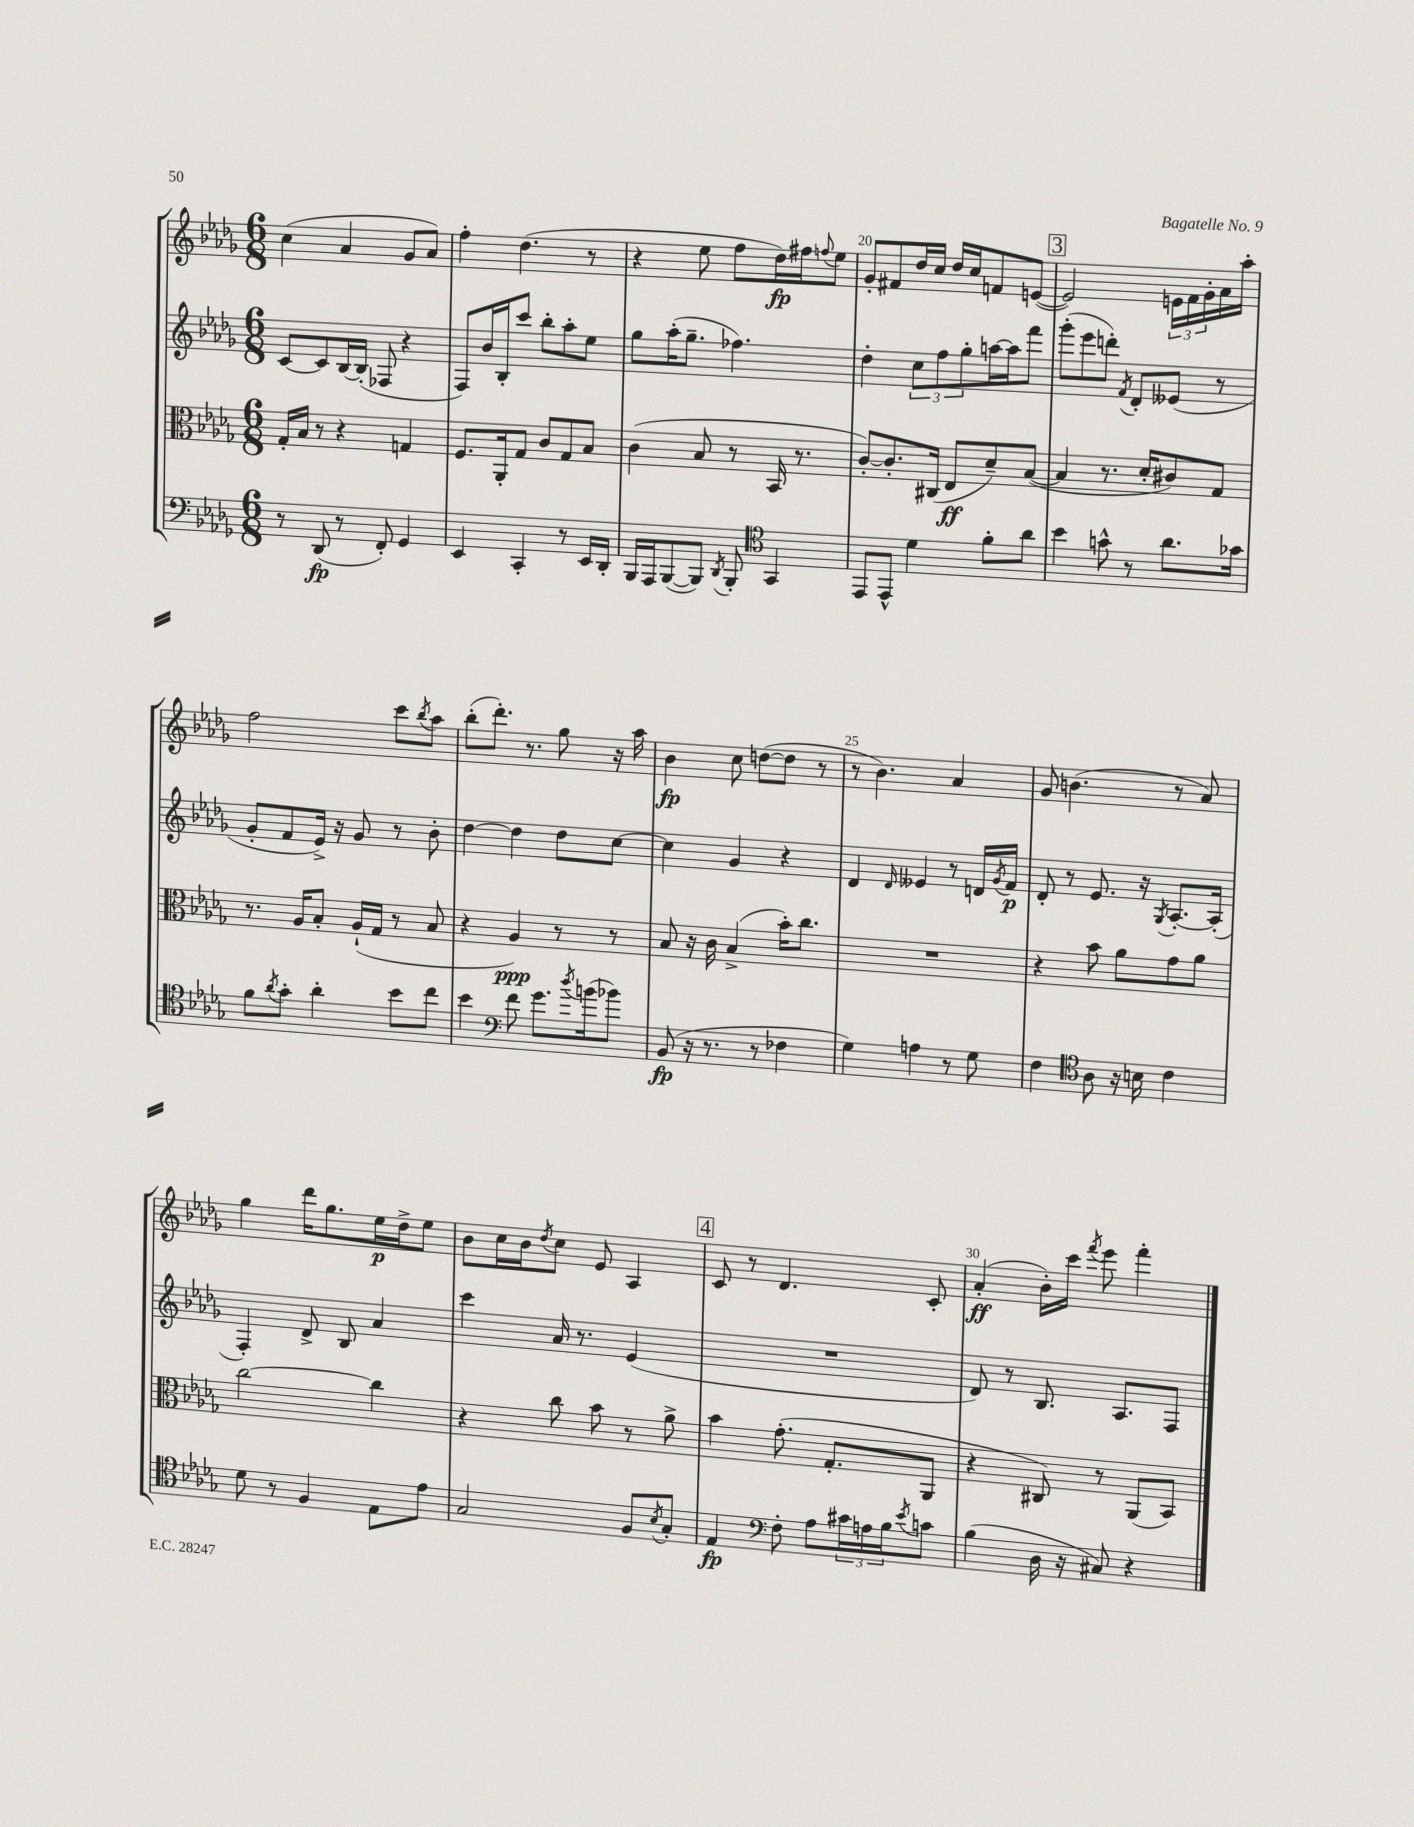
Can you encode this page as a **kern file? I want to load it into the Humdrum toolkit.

**kern	**kern	**kern	**kern
*staff4	*staff3	*staff2	*staff1
*clefF4	*clefC3	*clefG2	*clefG2
*k[b-e-a-d-g-]	*k[b-e-a-d-g-]	*k[b-e-a-d-g-]	*k[b-e-a-d-g-]
*M6/8	*M6/8	*M6/8	*M6/8
8r	16G-'/LL	[8c/L	(4cc\
.	16B-/JJ	.	.
(8DD-/	8r	8c/]	.
8r	4r	[16B-/L	4a-/
.	.	(16B-'/]JJ	.
8FF'/)	.	8F-/	.
4GG-/	4G/	4r	8g-/L
.	.	.	8a-/J)
=	=	=	=
4EE-/	8.F/L	8F/L)	4ff'\
.	.	16b-/L	.
.	16AA-'/k	16B-'/J	.
4CC'/	8G-/J	8ccc/J	(4.dd-\
.	8c/L	8bb-'\L	.
8r	8G-/	8aa-'\	.
16EE-/LL	8B-/J	8ee-\J	8r
16DD-'/JJ	.	.	.
=	=	=	=
16BBB-/LL	(4c\	8gg-\L	4r
16AAA-/J	.	.	.
([8BBB-/	.	(16aa-'\K	.
.	.	8.gg-~\J	.
8BBB-/]J)	8B-/	.	8ee-\
8qDD-/	.	.	.
8BBB-'/	8r	4.ff-\)	8ff\L
*clefC4	*	*	*
4GG-/	16BB-/	.	16dd-\L)
.	8.r	.	16ff#\J
.	.	.	8qqff/
.	.	.	8ee-\J
=	=	=	=
8EE-/L	[8c'/L)	4dd-'\	8g-'/L
8EE-^^/J	8.c'/]	.	8f#/
4d-\	.	12cc\L	16dd-/L
.	(16C#/Jk	.	16cc/JJ
.	.	12ff\	.
.	8E-/L	.	16dd-/LL
.	.	12gg-'\	.
.	.	.	16cc/J
8f'\L	8d-~/)	[16aa\L	8f/
.	.	16aa\]J	.
8a-\J	([8B-/J	8fff\J	([8e/J
=	=	=	=
4b-\	4B-/]	(8ggg-'\L	2e/])
.	.	8eee-\	.
8g^^\	8.r	8ddd'\J)	.
.	.	8qf/	.
8r	.	8d-'/L	.
.	16d-'/LK	.	.
8.a-\L	8c#/)	(8e--/J	24e\LL
.	.	.	24f\
.	.	.	24g-'\
.	8G-/J	8r	16a-\
16g-\Jk	.	.	16aa-'\JJ
=	=	=	=
8f\L	8.r	8g-'/L	2ff\
8qa-/	.	.	.
8g-'\J	.	8f/	.
.	16A-/LK	.	.
4a-'\	8B-'/J	16e-^/Jk)	.
.	.	16r	.
.	(16A-`/LL	8g-/	.
.	16G-/JJ	.	.
8b-\L	8r	8r	8ccc\L
.	.	.	8qbb-/
8cc\J	8B-/	8b-'\	8aa-\J
=	=	=	=
4b-\	4r	[4dd-\	(8bb-'\L
.	.	.	8.ddd-'\J)
*clefF4	*	*	*
8f\	4A-/)	4dd-\]	.
.	.	.	8.r
8.g-\L	.	.	.
.	8r	8dd-\L	8gg-\
8qdd-/	.	.	.
(16b\k	.	.	.
8b-\J)	8r	[8cc\J	16r
.	.	.	16aa-\
=	=	=	=
(8BB-/	8B-/	4cc\]	4b-\
16r	16r	.	.
8.r	16c\	.	.
.	(4B-^/	4g-/	8cc\
8r	.	.	([8dd\L
4F-\	16b-'\LK)	4r	8dd\]J
.	8.cc\J	.	.
.	.	.	8r
=	=	=	=
4G-\)	2.r	4d-/	8r
.	.	.	4.b-\)
.	.	16qqd-/	.
4A\	.	4e--/	.
8r	.	8r	4a-/
8G-\	.	16d/LL	.
.	.	8qg-/	.
.	.	16f/JJ	.
=	=	=	=
4F\	4r	8d-'/	8g-/
.	.	8r	(4.b\
*clefC4	*	*	*
8A-\	8b-\	8.e-/	.
16r	8a-\L	.	.
16B\	.	16r	.
.	.	8qG-/	.
4c\	8g-\	[8.A-'/L	8r
.	8a-\J	.	8a-/)
.	.	(16A-'/]Jk	.
=	=	=	=
8d-\	[2cc\	4F'/)	4gg-\
8r	.	.	.
4F/	.	8d-^/	16ddd-\LK
.	.	.	8.gg-\
.	.	8B-/	.
8E-\L	4cc\]	4a-/	16ee-\L
.	.	.	16dd-^\J
8e-\J	.	.	8ee-\J
=	=	=	=
2G-/	4r	4ccc\	8b-\L
.	.	.	16cc\L
.	.	.	16b-\J
.	.	.	8qdd-/
.	8cc\	16a-/	8cc\J
.	.	8.r	.
.	8b-\	.	8e-/
8F/L	8r	(4e-/	4A-/
8qB-/	.	.	.
8G-'/J	8a-^\	.	.
=	=	=	=
4E-/	4b-\	2.r	8c/
.	.	.	8r
*clefF4	*	*	*
8F'\	(8.g-'\	.	4.d-/
8A-\L	.	.	.
.	8.G-'/L	.	.
24c#\L	.	.	.
24A\	.	.	.
24B-\J	.	.	.
8qe-/	.	.	.
8c\J	8AA-/J	.	8c'/
=	=	=	=
(4B-\	4r	8d-/)	(4a-'/
.	.	8r	.
16D-\	8C#/)	8.B-/	16b-'\LL)
16r	.	.	16ccc\JJ
.	.	.	8qfff/
8C#/)	8r	.	8eee-\
.	.	8.A-/L	.
4r	(8AA-/L	.	4fff'\
.	8BB-/J)	8F/J	.
==	==	==	==
*-	*-	*-	*-
